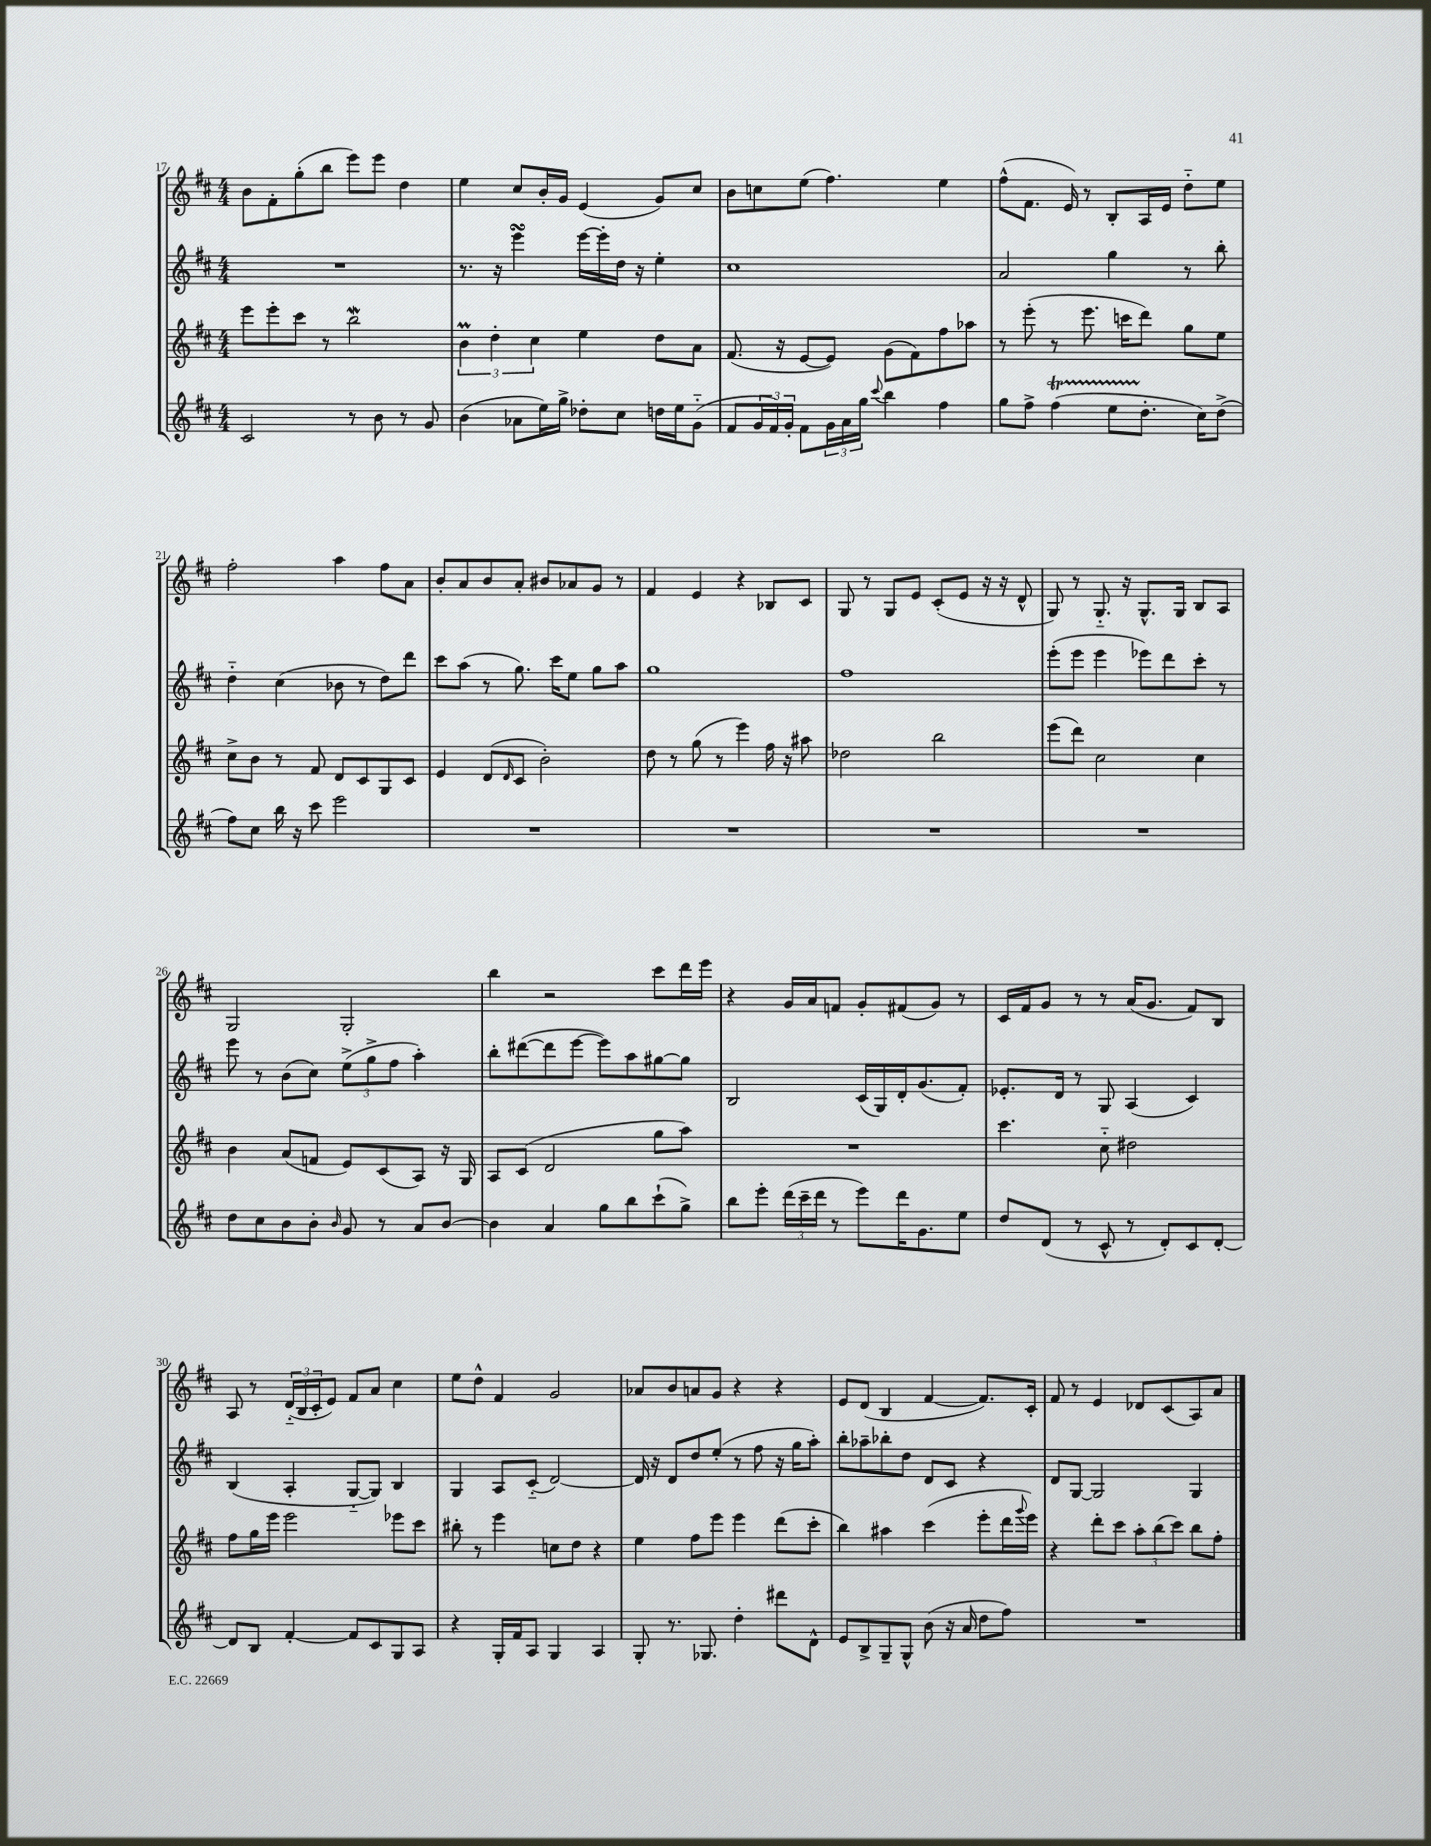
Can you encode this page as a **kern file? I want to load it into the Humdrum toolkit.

**kern	**kern	**kern	**kern
*part4	*part3	*part2	*part1
*staff4	*staff3	*staff2	*staff1
*clefG2	*clefG2	*clefG2	*clefG2
*k[f#c#]	*k[f#c#]	*k[f#c#]	*k[f#c#]
*M4/4	*M4/4	*M4/4	*M4/4
=17	=17	=17	=17
2c#/	8eee\L	1r	8b\L
.	8eee'\	.	8f#'\
.	8ccc#\J	.	(8gg'\
.	8r	.	8bb\J
8r	2bbW\	.	8eee\L)
8b\	.	.	8eee\J
8r	.	.	4dd\
8g/	.	.	.
=18	=18	=18	=18
(4b\	6bM\	8.r	4ee\
.	6dd'\	.	.
.	.	16r	.
8a-X\L	.	4eeesSSS\	8cc#/L
.	6cc#\	.	.
16ee\L)	.	.	16b'/L
16gg^\JJ	.	.	16g/JJ
8dd-X'\L	4ee\	[16eee\LL	(4e/
.	.	16eee'\]	.
8cc#\J	.	16dd\JJ	.
.	.	16r	.
16ddn\LL	8dd\L	4ee'\	8g/L)
16ee\J	.	.	.
(8g\J	8a\J	.	8cc#/J
=19	=19	=19	=19
8f#/L	(8.f#/	1cc#	8b\L
24g/L	.	.	8ccn\
24f#/)	.	.	.
.	16r	.	.
24g'/JJ	.	.	.
8f#\L	[8e/L	.	(8ee\J
24g\L	8e/J])	.	4.ff#\)
24a\	.	.	.
24gg\JJ	.	.	.
8qqccc#/	.	.	.
4bb\	(8g\L	.	.
.	8f#\)	.	.
4ff#\	8ff#\	.	4ee\
.	8aa-X\J	.	.
=20	=20	=20	=20
8gg\L	8r	2a/	(8ff#^^\L
8ff#^\J	(8eee'\	.	8.f#\J
(4ff#t\	8r	.	.
.	.	.	16e/)
.	8.eee\	.	8r
8eeTTT\L	.	4gg\	8B'/L
.	16cccn\KL	.	.
8.dd'\J	8ddd\J)	.	16A/L
.	.	.	16e/JJ
.	8gg\L	8r	8dd\L
16cc#\KL)	.	.	.
(8dd^\J	8ee\J	8bb'\	8ee\J
!!LO:LB:g=z
=21	=21	=21	=21
8ff#\L)	8cc#^\L	4dd\	2ff#'\
8cc#\J	8b\J	.	.
16bb\	8r	(4cc#\	.
16r	.	.	.
8ccc#\	8f#/	.	.
2eee\	8d/L	8b-X\	4aa\
.	8c#/	8r	.
.	8G/	8dd\L)	8ff#\L
.	8c#/J	8ddd\J	8a\J
=22	=22	=22	=22
1r	4e/	8ccc#\L	8b'/L
.	.	(8aa\J	8a/
.	(8d/L	8r	8b/
.	16qqd/	.	.
.	8c#/J	8.gg\)	8a'/J
.	2b'\)	.	8b#X/L
.	.	16ccc#\KL	.
.	.	8ee\J	8a-X/
.	.	8gg\L	8g/J
.	.	8aa\J	8r
=23	=23	=23	=23
1r	8dd\	1gg	4f#/
.	8r	.	.
.	(8gg\	.	4e/
.	8r	.	.
.	4eee\)	.	4r
.	16ff#\	.	8B-X/L
.	16r	.	.
.	8aa#X\	.	8c#/J
=24	=24	=24	=24
1r	2dd-X\	1ff#	8G/
.	.	.	8r
.	.	.	8G/L
.	.	.	8e/J
.	2bb\	.	(8c#'/L
.	.	.	8e/J
.	.	.	16r
.	.	.	16r
.	.	.	8d^^/
=25	=25	=25	=25
1r	(8eee\L	(8eee'\L	8G/)
.	8ddd\J)	8eee\J	8r
.	2cc#\	4eee\	8.G/
.	.	.	16r
.	.	8eee-X\L)	8.G^^/L
.	.	8ddd\	.
.	.	.	16G/Jk
.	4cc#\	8ccc#'\J	8B/L
.	.	8r	8A/J
!!LO:LB:g=z
=26	=26	=26	=26
8dd\L	4b\	8eee\	2G/
8cc#\	.	8r	.
8b\	(8a/L	(8b\L	.
8b'\J	8fn/J	8cc#\J)	.
16qqb/	.	.	.
8g/	8e/L)	(12ee^\L	2G'/
.	.	12gg^\	.
8r	(8c#/	.	.
.	.	12ff#\J	.
8a/L	8A/J)	4aa'\)	.
[8b/J	16r	.	.
.	16G/	.	.
=27	=27	=27	=27
4b\]	8A/L	8bb'\L	4bb\
.	(8c#/J	([8ddd#X\	.
4a/	2d/	8ddd#\]	2r
.	.	[8eee\J	.
8gg\L	.	8eee\L])	.
8bb\	.	8aa\	.
(8ccc#`\	8gg\L	[8gg#X\	8ccc#\L
8gg^\J)	8aa\J)	8gg#\J]	16ddd\L
.	.	.	16eee\JJ
=28	=28	=28	=28
8bb\L	1r	2B/	4r
8eee'\J	.	.	.
(24ddd\LL	.	.	16g/LL
24ccc#~\	.	.	.
.	.	.	16a/J
24ddd\JJ	.	.	.
8r	.	.	8fn/J
8eee\L)	.	(16c#/LL	8g'/L
.	.	16G/)	.
16ddd\K	.	16d'/J	(8f#X/
8.g\	.	(8.g/	.
.	.	.	8g/J)
8ee\J	.	8f#'/J)	8r
=29	=29	=29	=29
8dd/L	4.ccc#\	8.e-X'/L	16c#/LL
.	.	.	16f#/J
(8d/J	.	.	8g/J
.	.	16d/Jk	.
8r	.	8r	8r
8c#^^/	8cc#\	8G/	8r
8r	2dd#X\	(4A/	(16a/KL
.	.	.	8.g/J
8d'/L)	.	.	.
8c#/	.	4c#/)	8f#/L)
[8d'/J	.	.	8B/J
!!LO:LB:g=z
=30	=30	=30	=30
8d/L]	8ff#\L	(4B/	8A/
8B/J	16gg\L	.	8r
.	16eee\JJ	.	.
[4f#'/	2eee\	4A'/	(24d/LL
.	.	.	24B/
.	.	.	24c#'/J
.	.	.	8e/J)
8f#/L]	.	[8G/L	8f#/L
8c#/	.	8G/J])	8a/J
8G/	8eee-X\L	4B/	4cc#\
8A/J	8ccc#\J	.	.
=31	=31	=31	=31
4r	8bb#X'\	4G/	8ee\L
.	8r	.	8dd^^\J
16G'/LL	4eee\	8A/L	4f#/
16f#/J	.	.	.
8A/J	.	(8c#/J	.
4G/	8ccn\L	[2d/)	2g/
.	8dd\J	.	.
4A/	4r	.	.
=32	=32	=32	=32
8G'/	4ee\	16d/]	8a-X/L
.	.	16r	.
8.r	.	8d/L	8b/
.	8ff#\L	8dd/	8an/
8.G-X/	.	.	.
.	8eee\J	(8ee'/J	8g/J
4dd'\	4eee\	8r	4r
.	.	8ff#\	.
8ddd#X\L	(8ddd\L	16r	4r
.	.	16gg\KL	.
8d^^\J	8ccc#'\J	8aa'\J)	.
=33	=33	=33	=33
8e/L	4bb\)	8bb'\L	8e/L
8B^/	.	8aa-X~\	(8d/J
8G~/	4aa#X\	8bb-X'\	4B/
8G^^/J	.	8dd\J	.
(8b\	(4ccc#\	8d/L	[4f#/
16r	.	8c#/J	.
16a/	.	.	.
8dd\L	8eee'\L	4r	8.f#/L])
8ff#\J)	16ddd\L	.	.
.	8qqggg/	.	.
.	16eee\JJ)	.	16c#'/Jk
=34	=34	=34	=34
1r	4r	8d/L	8f#/
.	.	[8G/J	8r
.	8ddd'\L	2G/]	4e/
.	8ccc#\J	.	.
.	12aa'\L	.	8d-X/L
.	(12bb\	.	.
.	.	.	(8c#/
.	12ccc#\J)	.	.
.	8bb\L	4G/	8A/)
.	8ff#'\J	.	8a/J
==	==	==	==
*-	*-	*-	*-
